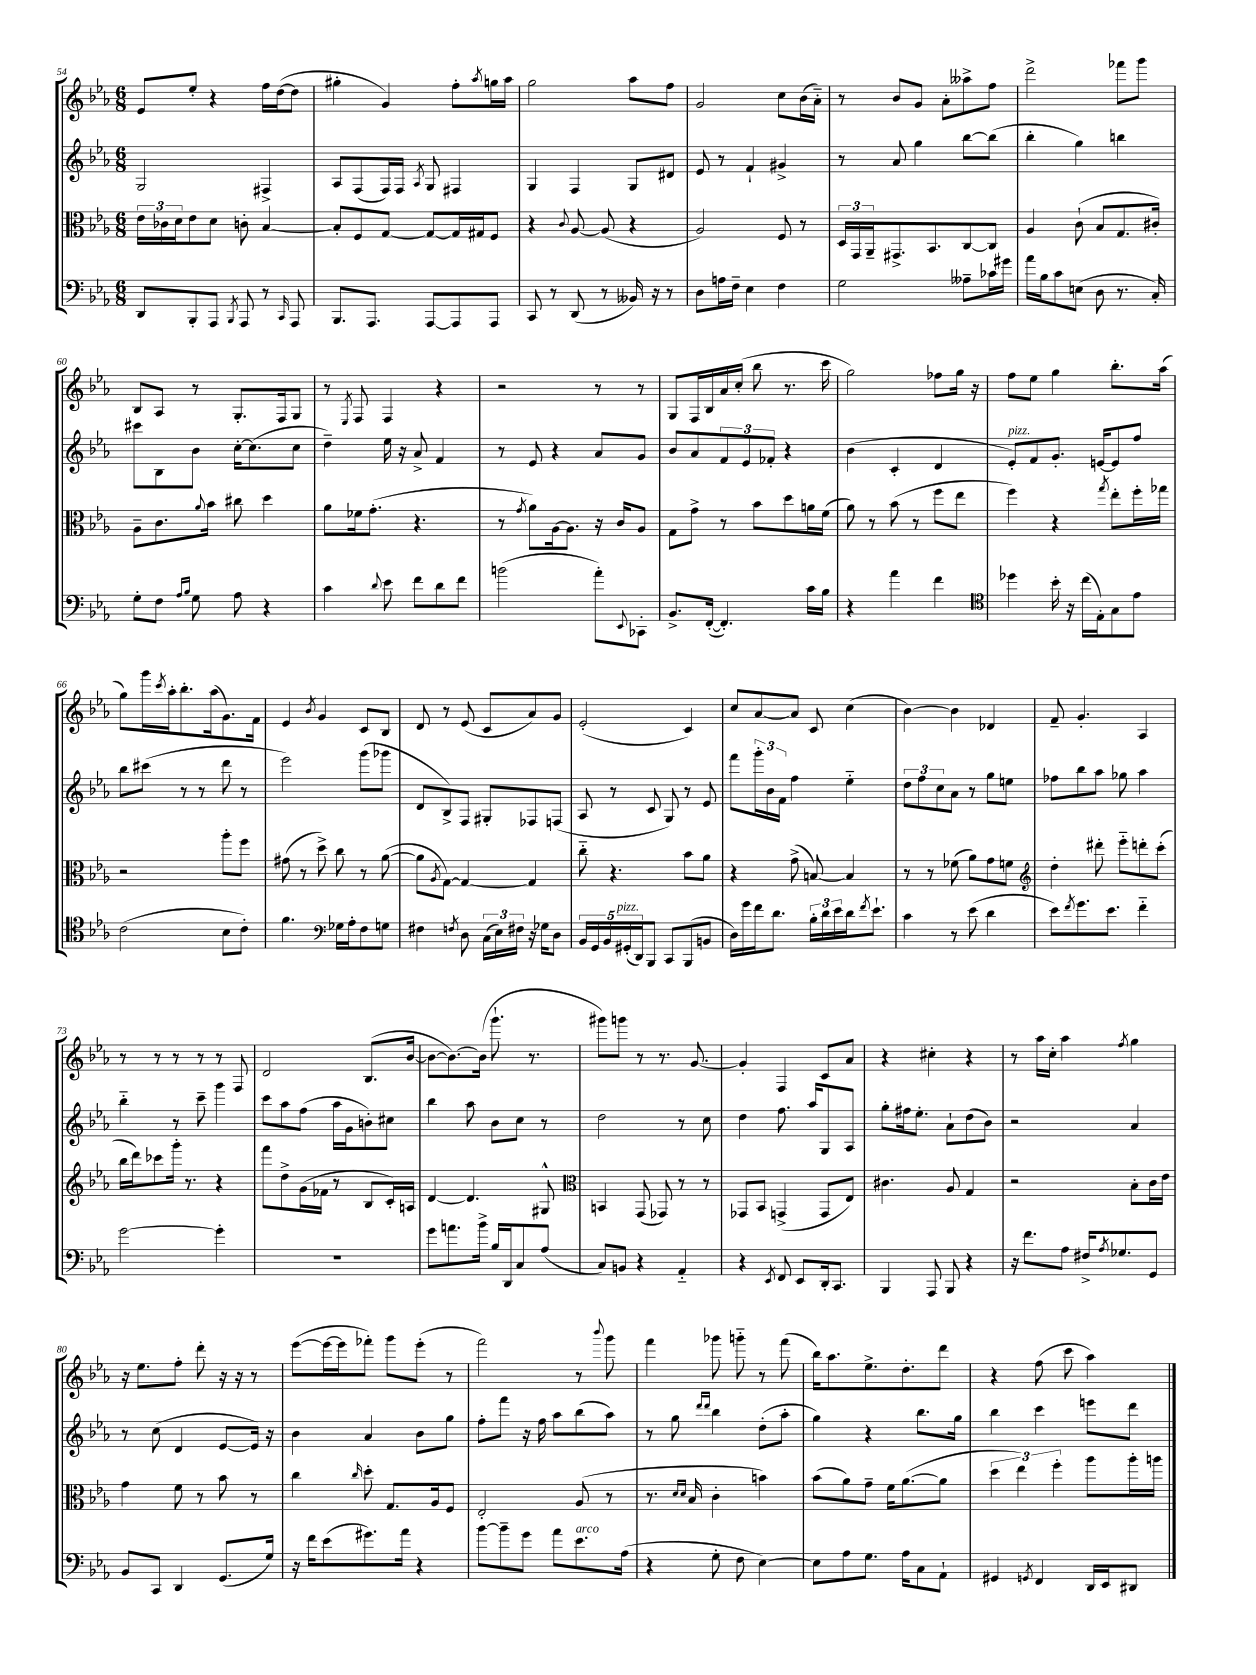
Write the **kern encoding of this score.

**kern	**kern	**kern	**kern
*part4	*part3	*part2	*part1
*staff4	*staff3	*staff2	*staff1
*clefF4	*clefC3	*clefG2	*clefG2
*k[b-e-a-]	*k[b-e-a-]	*k[b-e-a-]	*k[b-e-a-]
*M6/8	*M6/8	*M6/8	*M6/8
=54	=54	=54	=54
8DD/L	24e-\LL	2G/	8e-/L
.	24c-X\	.	.
.	24d\J	.	.
8BBB-'/	8e-\	.	8ee-'/J
8AAA-/J	8d\J	.	4r
8qBBB-/	.	.	.
8AAA-/	8cn'\	.	.
8r	[4B-/	4F#X^/	16ff\LL
.	.	.	([16dd\J
16qqCC/	.	.	.
8AAA-/	.	.	8dd\J]
=55	=55	=55	=55
8.BBB-/L	8B-'/L]	8A-/L	4gg#X'\
.	8F/	(8F/	.
8.AAA-/J	.	.	.
.	[8G/J	16F/L)	4g/)
.	.	16F/JJ	.
.	.	8qA-/	.
[8AAA-/L	8G/L_	8G/	.
8AAA-/]	16G/L]	4F#X/	8ff'\L
.	16G#X/J	.	.
.	.	.	8qaa-/
8AAA-/J	8F/J	.	16ggn\L
.	.	.	16aa-\JJ
=56	=56	=56	=56
8CC/	4r	4G/	2gg\
8r	.	.	.
.	8qqc/	.	.
(8DD/	[8A-/	4F/	.
8r	(8A-/]	.	.
16BB--X/)	4r	8G/L	8aa-\L
16r	.	.	.
8r	.	8d#X/J	8ff\J
=57	=57	=57	=57
8D\L	2A-/)	8e-/	2g/
16An\L	.	8r	.
16F~\JJ	.	.	.
4E-\	.	4f`/	.
4F\	8F/	4g#X^/	8cc\L
.	8r	.	(16b-\L
.	.	.	16a-\JJ)
=58	=58	=58	=58
2G\	24D/LL	8r	8r
.	24GG/	.	.
.	24AA-~/J	.	.
.	8.GG#X^/	8a-/	8b-/L
.	.	4gg\	8g/J
.	8.BB-/	.	.
.	.	.	8a-'\L
8A--X~\L	[8C/	[8bb-\L	8aa--X^\
16c-X\L	8C/J]	(8bb-\J]	8ff\J
16g#X\JJ	.	.	.
=59	=59	=59	=59
16a-\LL	4A-/	4bb-'\	2ddd^\
16B-\J	.	.	.
8c\	.	.	.
(8En\J	(8c`\	4gg\)	.
8D\	8B-/L	.	.
8.r	8.G/	4bbn\	8fff-X\L
.	.	.	8ggg\J
16C'/)	16c#X'/Jk)	.	.
!!LO:LB:g=z
=60	=60	=60	=60
8G'\L	8A-~\L	8ccc#X\L	8B-/L
8F\J	8.c\	8B-\	8A-/J
16qqA-/LL	.	.	.
16qqB-/JJ	.	.	.
8G\	.	8b-\J	8r
.	8qqa-/	.	.
.	16b-\Jk	.	.
8A-\	8cc#X\	[16cc'\KL	8.G'/L
.	.	(8.cc\]	.
4r	4dd\	.	.
.	.	.	16F/k
.	.	8cc\J	8G/J
=61	=61	=61	=61
4c\	8a-\L	4dd~\)	8r
.	.	.	8qE-/
.	16f-X\k	.	8F/
.	(8.g'\J	.	.
8qqd/	.	.	.
8e-\	.	16ee-\	4F/
.	.	16r	.
8f\L	4.r	8a-^/	.
8d\	.	4f/	4r
8f\J	.	.	.
=62	=62	=62	=62
(2bn\	8r	8r	2r
.	8qg/	.	.
.	8a-\L)	8e-/	.
.	[16A-\k	4r	.
.	8.A-\J]	.	.
8a-'\L)	16r	8a-/L	8r
.	16c/KL	.	.
8qqEE-/	.	.	.
8CC-X'\J	8A-/J	8g/J	8r
=63	=63	=63	=63
8.BB-^/L	8G\L	8b-/L	8G/L
.	8g^\J	8a-/	16F/L
([16FF'/Jk	.	.	16B-/
4.FF'/])	8r	12f/	16a-/
.	.	.	(16cc'/JJ
.	.	12e-/	.
.	8b-\L	.	8bb-\
.	.	12f-X'/J	.
.	8dd\	4r	8.r
16c\LL	16an\L	.	.
16B-\JJ	(16f\JJ	.	16ccc\
=64	=64	=64	=64
4r	8a-\)	(4b-\	2gg\)
.	8r	.	.
4a-\	(8b-\	4c'/	.
.	8r	.	.
4f\	8ff\L	4d/	8ff-X\L
.	8ee-\J	.	16gg\Jk
.	.	.	16r
=65	=65	=65	=65
*clefC4	*	*	*
!	!	!LO:TX:a:i:t=pizz.	!
4dd-X\	4ff\)	8e-'/L)	8ff\L
.	.	8f/	8ee-\J
16b-'\	4r	8.g'/J	4gg\
16r	.	.	.
(16cc\LL	.	.	.
16E-'\J)	.	[16en/KL	.
.	8qgg/	.	.
8G\	8ee-'\L	8e/]	8.bb-'\L
8e-\J	16ff'\L	8ff/J	.
.	16gg-X\JJ	.	(16aa-\Jk
!!LO:LB:g=z
=66	=66	=66	=66
(2c\	2r	8bb-\L	8gg\L)
.	.	(8ccc#X\J	16ggg\L
.	.	.	8qccc/
.	.	.	16aa-'\J
.	.	8r	8.bb-'\
.	.	8r	.
.	.	.	(16aa-\k
8B-\L	8aa-'\L	8ddd\	8.g\)
8c'\J)	8ff\J	8r	.
.	.	.	16f\Jk
=67	=67	=67	=67
4.f\	(8g#X\	2eee-\)	4e-/
.	8r	.	.
.	.	.	8qb-/
.	8dd^\)	.	4g/
*clefF4	*	*	*
16G-X\LL	8cc\	.	.
16A-'\J	.	.	.
8F\	8r	(8ggg\L	8c/L
8Gn\J	([8a-\	8ggg-X\J	8B-/J
=68	=68	=68	=68
4F#X\	8a-\L]	8d/L	8d/
.	8qA-/	.	.
.	[8G\J)	8B-^/)	8r
8qFn/	.	.	.
8D\	4G/_	8F/J	(8e-/
(24C\LL	.	8G#X'/L	8c/L
24E-\)	.	.	.
24F#X\JJ	.	.	.
16r	4G/]	8F-X/	8a-/)
16G-X\KL	.	.	.
8D\J	.	(8Fn/J	8g/J
=69	=69	=69	=69
20BB-/LL	8cc\	8A-/	(2e-'/
20GG/	.	.	.
20BB-/	.	.	.
.	4.r	8r	.
!LO:TX:a:i:t=pizz.	!	!	!
(20GG#X'/	.	.	.
20DD/J)	.	.	.
8BBB-/J	.	8c/	.
8CC/L	.	8G/)	.
(8BBB-/	8b-\L	8r	4c/)
8BBn/J	8a-\J	8e-/	.
=70	=70	=70	=70
16D\LL)	4r	8fff\L	8cc/L
16g\	.	.	.
16f\J	.	24ggg'\L	[8a-/
.	.	24b-\	.
8.d\J	.	.	.
.	.	24f\JJ	.
.	(8g^\	4ff\	8a-/J]
24B-'\LL	[8Bn/)	.	8c/
24d\	.	.	.
24e-\	.	.	.
16d\J	4B/]	4ee-\	(4cc\
8qf/	.	.	.
8.e-`\J	.	.	.
=71	=71	=71	=71
4c\	8r	12dd\L	[4b-\)
.	.	12ff\	.
.	8r	.	.
.	.	12cc\	.
8r	(8f-X\	8a-\J	4b-\]
(8e-\	8a-\L)	8r	.
4d\	8g\	8gg\L	4d-X/
.	8fn\J	8een\J	.
=72	=72	=72	=72
*	*clefG2	*	*
8e-\L)	4dd'\	8ff-X\L	8f~/
8qf/	.	.	.
8.g\	.	8bb-\	4.g'/
.	8ddd#X'\	8aa-\J	.
8.e-\J	.	.	.
.	8eee-\L	8gg-X\	.
4f\	8dddn'\	4aa-\	4A-/
.	(8ccc'\J	.	.
!!LO:LB:g=z
=73	=73	=73	=73
[2g\	16bb-\LL	4bb-\	8r
.	16ddd\J)	.	.
.	8ccc-X\	.	8r
.	16ggg'\Jk	8r	8r
.	8.r	.	.
.	.	8ccc~\	8r
4g'\]	4r	4ggg\	8r
.	.	.	8F/
=74	=74	=74	=74
2.r	8fff\L	8ccc\L	2d/
.	8dd^\	8aa-\	.
.	(16g\L	(8ff\J	.
.	16f-X\JJ	.	.
.	8r	16aa-\LL	.
.	.	16g\J	.
.	8B-/L	8bn'\)	(8.B-/L
.	16c'/L)	8cc#X\J	.
.	16An/JJ	.	[16b-/Jk
=75	=75	=75	=75
8g\L	[4d/	4bb-\	8b-\L_
8.an\	.	.	8.b-\_)
.	4.d/]	8aa-\	.
16b-^\Jk	.	.	(16b-\Jk]
16B-/LL	.	8b-\L	8.ggg`\
16DD/J	.	.	.
8C/	.	8cc\J	.
.	.	.	8.r
(8A-/J	8G#X^^/	8r	.
=76	=76	=76	=76
*	*clefC3	*	*
8C/L)	4BBn/	2dd\	8ggg#X\L)
8BBn/J	.	.	8gggn\J
4r	(8GG/	.	8r
.	8GG-X/)	.	8.r
4AA-/	8r	8r	.
.	.	.	[8.g/
.	8r	8cc\	.
=77	=77	=77	=77
4r	8GG-X/L	4dd\	4g'/]
.	8BB-/J	.	.
8qEE-/	.	.	.
8FF/	(4GGn^/	8.ff\	4F/
8EE-/L	.	.	.
.	.	16aa-/KL	.
16DD'/k	8GG/L	8G/	8c/L
8.CC/J	.	.	.
.	8E-/J)	8A-/J	8a-/J
=78	=78	=78	=78
4BBB-/	4.c#X\	8gg'\L	4r
.	.	16ff#X\k	.
.	.	8.ee-'\J	.
8AAA-/	.	.	4cc#X'\
8BBB-/	8A-/	8a-`\L	.
4r	4G/	(8dd\	4r
.	.	8b-\J)	.
=79	=79	=79	=79
16r	2r	2r	8r
8.f\L	.	.	.
.	.	.	16aa-\LL
.	.	.	16cc'\JJ
8A-\J	.	.	4aa-\
16F#X^/KL	.	.	.
8qA-/	.	.	.
8.G-X/	.	.	.
.	.	.	8qff/
.	8B-'\L	4a-/	4gg\
8GG/J	16c\L	.	.
.	16e-\JJ	.	.
!!LO:LB:g=z
=80	=80	=80	=80
8BB-/L	4g\	8r	16r
.	.	.	8.ee-\L
8CC/J	.	(8cc\	.
4DD/	8f\	4d/	8ff'\J
.	8r	.	8ddd'\
(8.GG/L	8b-\	[8e-/L	16r
.	.	.	16r
.	8r	16e-/Jk])	8r
16G/Jk)	.	16r	.
=81	=81	=81	=81
16r	4cc\	4b-\	([8eee-\L
16f\KL	.	.	.
(8e-\	.	.	16eee-\L_
.	.	.	16eee-\J]
.	16qqcc/	.	.
8.g#X\)	8dd'\	4a-/	8fff-X'\J)
.	8.G/L	.	8ggg\L
16a-\Jk	.	.	.
4r	.	8b-\L	(8eee-'\J
.	16A-/k	.	.
.	8F/J	8gg\J	8r
=82	=82	=82	=82
[8b-\L	2E-'/	8ff'\L	2fff\)
8b-~\]	.	8fff\J	.
8g\J	.	16r	.
.	.	16ff\	.
8a-\L	.	8aa-\L	.
!LO:TX:a:i:t=arco	!	!	!
8.e-\	(8A-/	(8bb-\	8r
.	.	.	8qqbbb-/
.	8r	8aa-\J)	8ggg\
(16A-\Jk	.	.	.
=83	=83	=83	=83
4r	8.r	8r	4fff\
.	.	8gg\	.
.	16qqd/LL	.	.
.	16qqd/JJ	.	.
.	16B-/	.	.
.	.	16qqddd/LL	.
.	.	16qqddd/JJ	.
8G'\	4c'\	4bb-\	8ggg-X\
8F\	.	.	8gggn\
[4E-\)	4bn\)	(8dd'\L	8r
.	.	8aa-'\J	(8fff\
=84	=84	=84	=84
8E-\L]	(8b-\L	4gg\)	16bb-\KL)
.	.	.	8.aa-\
8A-\	8a-\)	.	.
8.G\J	8g~\J	4r	8.ee-^\
.	16f\KL	.	.
16A-\KL	([8.a-\	.	8.dd'\
8C\	.	8.bb-\L	.
8AA-`\J	8a-\J]	.	8ddd\J
.	.	16gg\Jk	.
=85	=85	=85	=85
4GG#X/	6dd\	4bb-\	4r
.	6ee-\)	.	.
8qGGn/	.	.	.
4FF/	.	4ccc\	(8ff\
.	6ff'\	.	.
.	.	.	8ccc\
16DD/LL	8aa-\L	8eeen\L	4aa-\)
16EE-/J	.	.	.
8DD#X/J	16aa-'\L	8ddd\J	.
.	16aan\JJ	.	.
==	==	==	==
*-	*-	*-	*-
